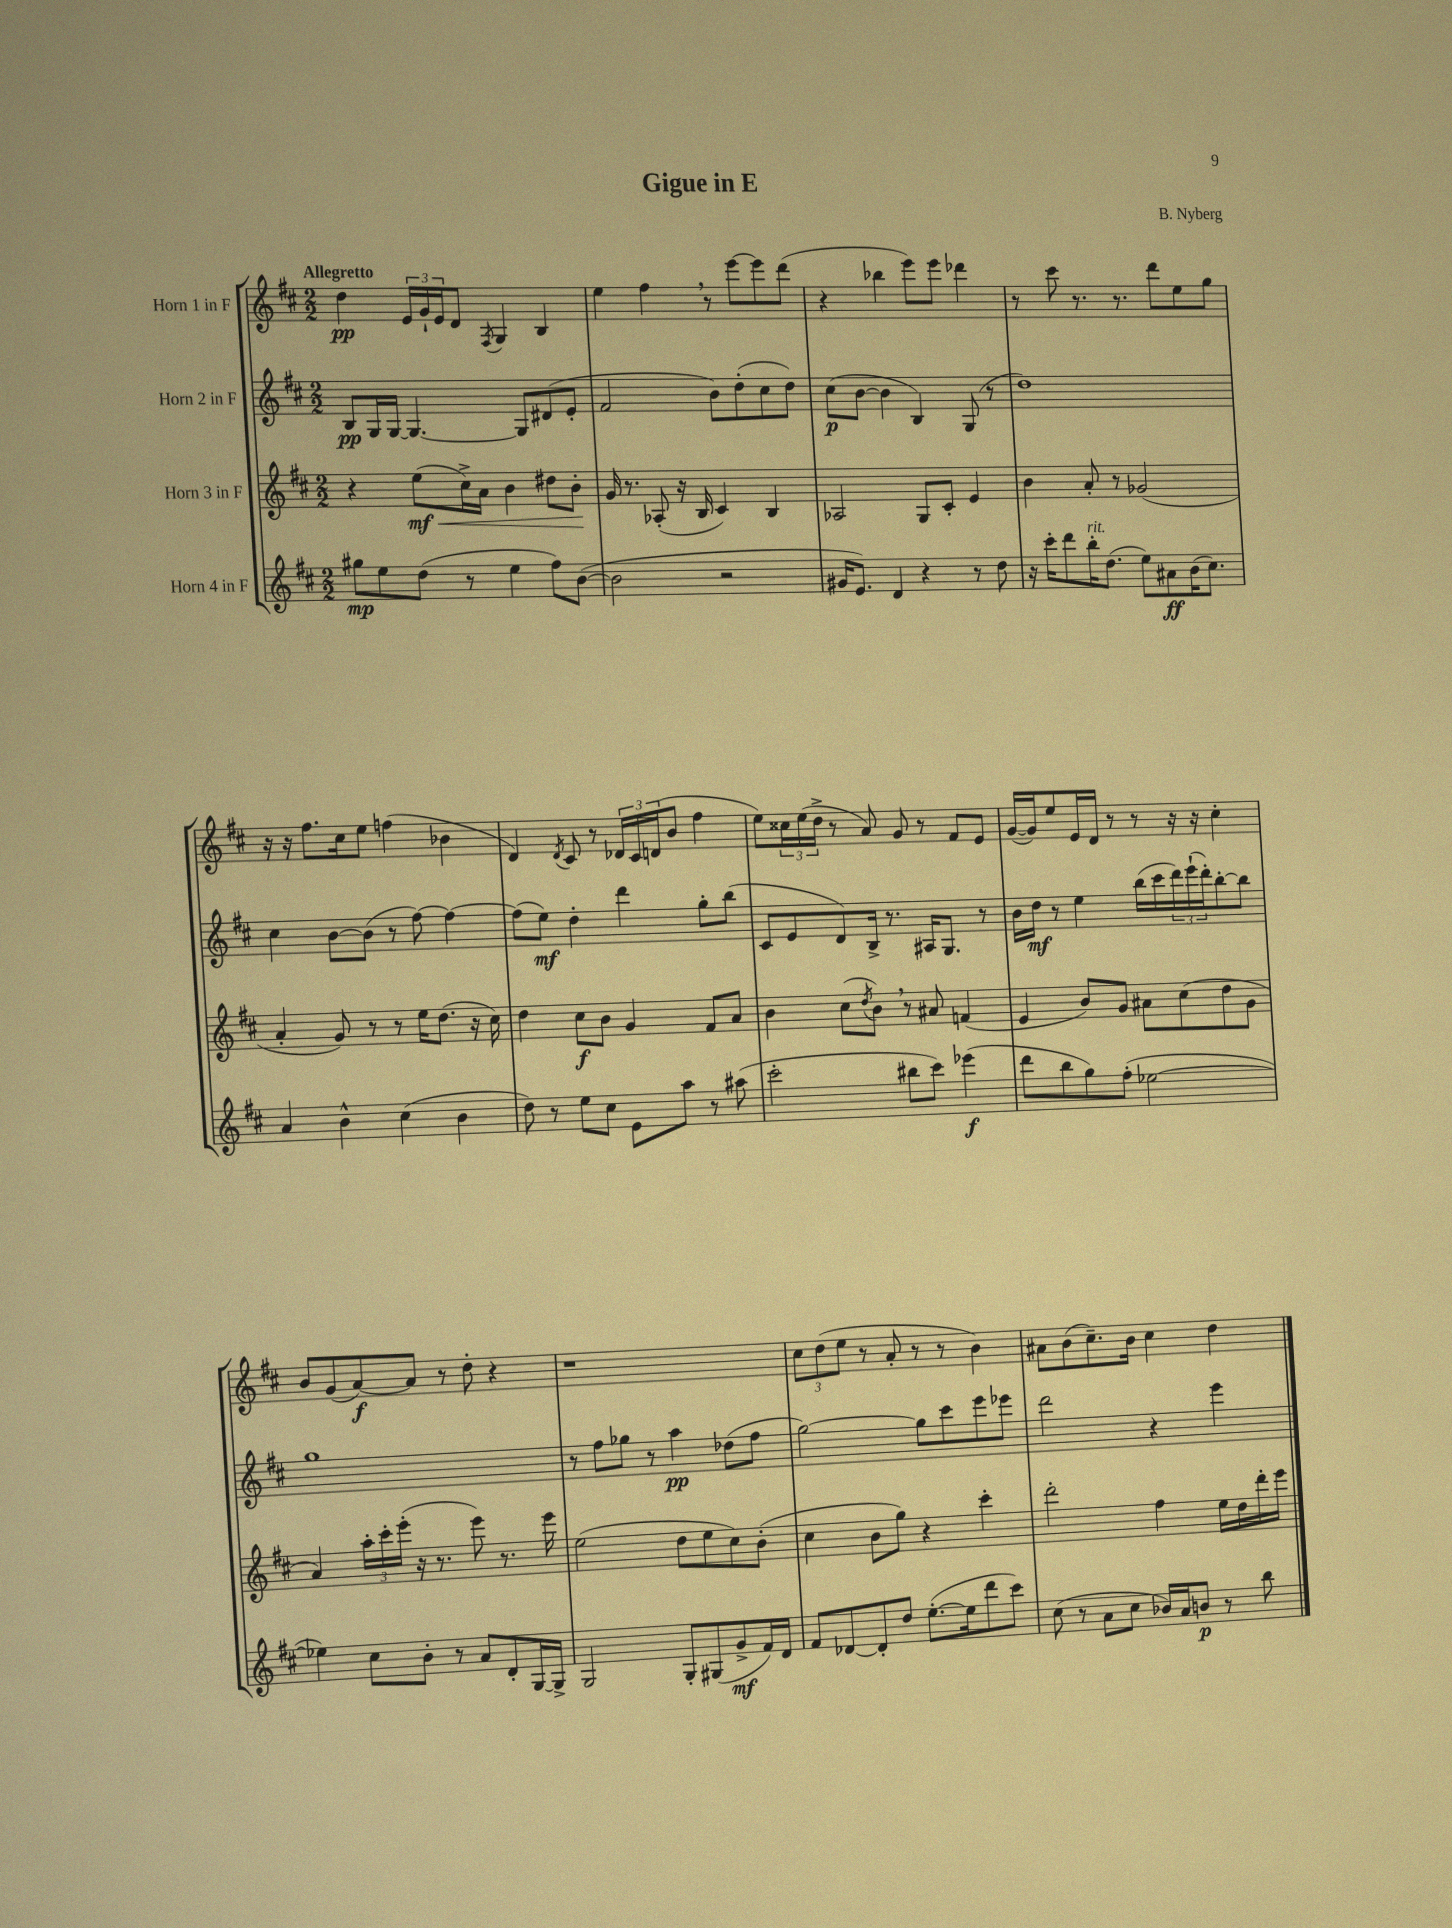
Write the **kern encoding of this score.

**kern	**kern	**kern	**kern
*staff4	*staff3	*staff2	*staff1
*clefG2	*clefG2	*clefG2	*clefG2
*k[f#c#]	*k[f#c#]	*k[f#c#]	*k[f#c#]
*M2/2	*M2/2	*M2/2	*M2/2
8gg#\L	4r	8B/L	4dd\
8ee\	.	16G/L	.
.	.	[16G/JJ	.
(8dd\J	(8ee\L	4.G/_	24e/LL
.	.	.	24g`/
.	.	.	24e/J
8r	16cc#^\L)	.	8d/J
.	16a\JJ	.	.
.	.	.	8qF#/
4ee\	4b\	.	4G/
.	.	8G/]L	.
8ff#\L)	8dd#\L	(8d#/	4B/
([8b\J	8b'\J	8e'/J	.
=	=	=	=
2b\]	16g/	2f#/	4ee\
.	8.r	.	.
.	(8A-'/	.	4ff#\
.	16r	.	.
.	16B/	.	.
2r	4c#/)	8b\L)	8r
.	.	(8dd'\	[8eee\L
.	4B/	8cc#\	8eee\]
.	.	8dd\J)	(8ddd\J
=	=	=	=
16g#/LK	2A-/	(8cc#\L	4r
8.e/J)	.	.	.
.	.	[8b\J	.
4d/	.	4b\]	4bb-\
4r	8G/L	4B/)	8eee\L)
.	8c#'/J	.	8eee\J
8r	4e/	(8G/	4ddd-\
8dd\	.	8r	.
=	=	=	=
16r	4b\	1dd)	8r
16ccc#'\LK	.	.	.
8ddd\	.	.	8ccc#\
16bb'\K	8a'/	.	8.r
(8.dd\J	.	.	.
.	8r	.	.
.	.	.	8.r
8ee\L)	(2g-/	.	.
8a#\	.	.	8ddd\L
(16b\K	.	.	8ee\
8.cc#\J)	.	.	.
.	.	.	8gg\J
=	=	=	=
4a/	4a'/	4cc#\	16r
.	.	.	16r
.	.	.	8.ff#\L
4b^^\	8g/)	[8b\L	.
.	.	.	16cc#\k
.	8r	(8b\]J	8ee\J
(4cc#\	8r	8r	(4ff\
.	16ee\LK	[8ff#\)	.
.	(8.dd\J	.	.
4b\	.	4ff#\_	4b-\
.	16r	.	.
.	16cc#\)	.	.
=	=	=	=
8dd\)	4dd\	(8ff#\]L	4d/)
8r	.	8ee\J)	.
.	.	.	8qd/
8ee\L	8cc#\L	4dd'\	8c#/
8cc#\J	8b\J	.	8r
8e\L	4g/	4ddd\	24d-/LL
.	.	.	24c#/
.	.	.	(24d/J
8aa\J	.	.	8b/J
8r	8f#/L	8gg'\L	4ff#\
(8aa#\	8a/J	(8bb\J	.
=	=	=	=
2ccc#'\	4b\	8c#/L	8ee\L)
.	.	8e/	24cc##\L
.	.	.	(24ee\
.	.	.	24dd^\JJ
.	(8cc#\L	8d/)	8r
.	8qdd/	.	.
.	8b\J)	16B^/Jk	8a/)
.	.	8.r	.
8bb#\L	8r	.	8g/
8ccc#\J)	8a#/	16A#/LK	8r
.	.	8.G/J	.
(4eee-\	(4f/	.	8f#/L
.	.	8r	8e/J
=	=	=	=
8ddd\L	4e/	16b\LL	([16g/LL
.	.	16dd\JJ	16g/]J)
8bb\	.	8r	8ee/
8gg\)	8b/L)	4ee\	16e/L
.	.	.	16d/JJ
(8ff#'\J	8g/J	.	8r
[2ee-\	8a#\L	(16bb\LL	8r
.	.	16ccc#\	.
.	(8cc#\	24ddd\)	16r
.	.	(24eee`\	.
.	.	.	16r
.	.	24ddd'\J)	.
.	8dd\	[8bb'\	4cc#'\
.	8g\J	8bb\]J	.
=	=	=	=
4ee-\])	4a/)	1gg	8b/L
.	.	.	(8g/
8cc#\L	24aa'\LL	.	[8a/)
.	24ccc#'\	.	.
.	(24eee'\JJ	.	.
8b'\J	16r	.	8a/]J
.	8.r	.	.
8r	.	.	8r
8a/L	8eee\)	.	8dd'\
8d'/	8.r	.	4r
[16G/L	.	.	.
16G^/]JJ	16eee\	.	.
=	=	=	=
2G/	(2ee\	8r	1r
.	.	8ff#\L	.
.	.	8gg-\J	.
.	.	8r	.
8G'/L	8dd\L	4aa\	.
(8G#/	8ee\	.	.
8g^/	8cc#\)	(8dd-\L	.
16f#/L)	(8b'\J	8ff#\J	.
16d/JJ	.	.	.
=	=	=	=
8f#/L	4cc#\	[2gg\)	12cc#\L
.	.	.	(12dd\
[8d-/	.	.	.
.	.	.	12ee\J
8d-'/]	8b\L	.	8r
8dd/J	8gg\J)	.	8a'/
([8.ee'\L	4r	8gg\]L	8r
.	.	8ccc#\	8r
16ee\]k	.	.	.
8ddd\	4ccc#'\	8eee\	4b\)
8ccc#\J)	.	8eee-\J	.
=	=	=	=
(8cc#\	2ddd'\	2ddd\	8a#\L
8r	.	.	(8b\
8a\L	.	.	8.cc#~\)
8cc#\J	.	.	.
.	.	.	16b\Jk
16b-/LL)	4ff#\	4r	4cc#\
16a/J	.	.	.
8b/J	.	.	.
8r	16ee\LL	4eee\	4dd\
.	16dd\	.	.
8bb\	16ddd'\	.	.
.	16eee\JJ	.	.
==	==	==	==
*-	*-	*-	*-
